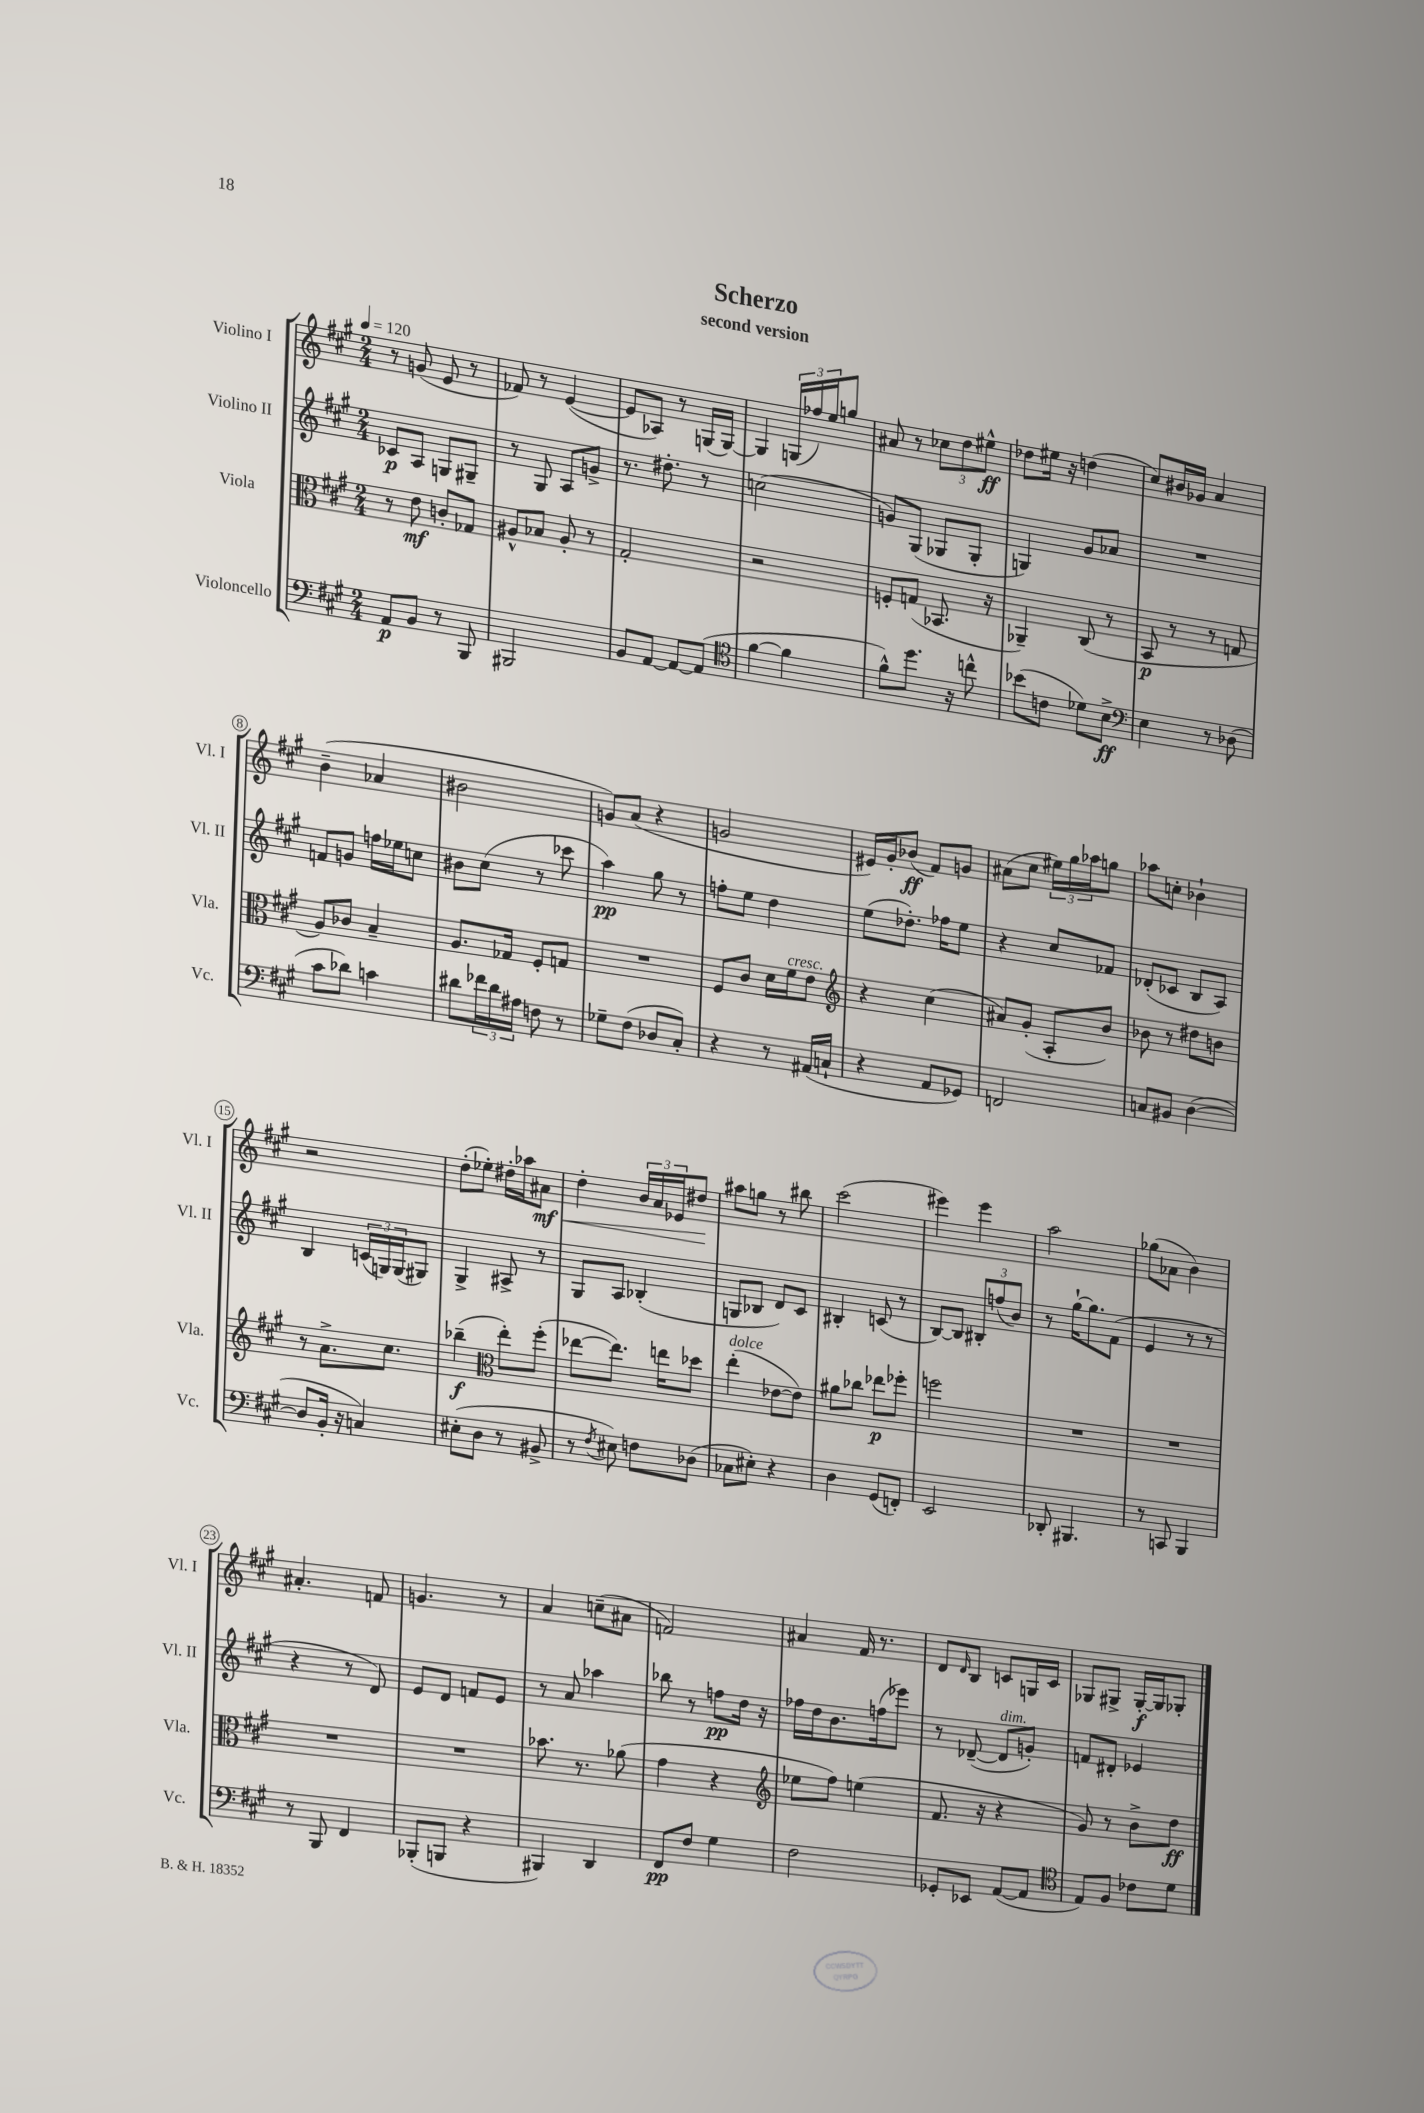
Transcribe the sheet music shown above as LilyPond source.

\header { title = "Scherzo" subtitle = "second version" }
<<
\new StaffGroup <<
\new Staff = "s0" \with { instrumentName = "Violino I" shortInstrumentName = "Vl. I" } {
    \clef treble \key a \major \numericTimeSignature \time 2/4 \tempo 4 = 120
    r8 g'8( e'8 r8 |
    fes'8) r8 e'4~( |
    e'8 aes8) r8 g16( g16~) |
    g4 \tuplet 3/2 { g16( fes''16) e''16 } g''8 |
    ais'8 r8 \tuplet 3/2 { ces''8 d''8 eis''8-^\ff } |
    des''8 eis''16 r16 d''4( |
    cis''8) bis'16 ges'16 a'4 |
    b'4--( aes'4 |
    bis'2 |
    g'8) a'8( r4 |
    g'2 |
    eis'16) gis'16-. bes'8\ff( fis'8) g'8 |
    ais'8( cis''8 \tuplet 3/2 { eis''16) gis''16 aes''16 } g''8 |
    aes''8 c''8-. bes'4-! |
    r2 |
    d''8-.( ees''8-.) dis''16-. aes''16 ais'8\mf\< |
    d''4-. \tuplet 3/2 { b'16 a'16 ees'16 } dis''8\! |
    ais''8 g''8 r8 bis''8 |
    cis'''2( |
    eis'''4) eis'''4 |
    a''2 |
    ges''8( aes'8 b'4) |
    ais'4.-. f'8 |
    g'4. r8 |
    a'4 c''8--( ais'8 |
    f'2) |
    ais'4 fis'16 r8. |
    d'8 \grace { d'16 } b8 c'8 g16 c'16 |
    ges8 gis8-> gis16~-.\f gis16 ges8-. \bar "|." |
}
\new Staff = "s1" \with { instrumentName = "Violino II" shortInstrumentName = "Vl. II" } {
    \clef treble \key a \major \numericTimeSignature \time 2/4
    ces'8\p a8 g8 gis8-- |
    r8 gis8 a8 g'8-> |
    r8. dis''8.-. r8 |
    c''2( |
    g'8) gis8( ges8 ges8-. |
    g4) gis'8 aes'8 |
    R2 |
    f'8 g'8 f''16 ees''16 c''8 |
    bis'8 cis''8( r8 ces'''8 |
    a''4\pp) gis''8 r8 |
    f''8-. e''8 d''4 |
    e''8( des''8.-.) fes''16 e''8 |
    r4 cis''8 fes'8 |
    des'8-.( ces'8 b8 a8) |
    b4 \tuplet 3/2 { c'16( g16) g16( } gis8) |
    gis4-> ais8-> r8 |
    gis8 a8 bes4-.( |
    g8 bes8 d'8) cis'8 |
    bis4-. c'8( r8 |
    b8~) b8 \tuplet 3/2 { bis8-. f''8( b'8) } |
    r8 gis''16~-! gis''8. fis'8( |
    e'4 r8 r8 |
    r4 r8 d'8) |
    e'8 d'8 f'8 e'8 |
    r8 a'8 aes''4 |
    bes''8 r8 f''8\pp d''16 r16 |
    fes''16 d''16 b'8. f''16( ees'''8) |
    r8 des'8~--( des'8^\markup { \italic "dim." } g'8-.) |
    f'8 dis'8-. ees'4 \bar "|." |
}
\new Staff = "s2" \with { instrumentName = "Viola" shortInstrumentName = "Vla." } {
    \clef alto \key a \major \numericTimeSignature \time 2/4
    r8 e'8\mf c'8-. ges8 |
    ais8-^ bes8 ais8-. r8 |
    gis2-. |
    r2 |
    f8-. g8( bes,8. r16 |
    aes,4--) cis8( r8 |
    b,8\p r8 r8 g8 |
    a8) ces'8 b4-- |
    a8. ges16 fis8-. g8 |
    R2 |
    fis8 cis'8 d'16 fis'16^\markup { \italic "cresc." } e'8 |
    \clef treble r4 cis''4( |
    ais'8) gis'8-.( a8-. b'8) |
    bes'8 r8 dis''8 b'8 |
    r8 a'8.-> cis''8. |
    bes''4--\f( \clef alto e''8-.) fis''8-.( |
    ees''8~ ees''8.) e''16 des''8 |
    e''4-.^\markup { \italic "dolce" }( ees'8~ ees'8) |
    ais'8 ces''8 ees''8\p fes''8-. |
    f''2 |
    R2 |
    R2 |
    R2 |
    R2 |
    bes'8. r8. aes'8( |
    gis'4 r4 |
    \clef treble ees''8 fis''8) e''4( |
    fis'8. r16 r4 |
    gis'8) r8 b'8-> d''8\ff \bar "|." |
}
\new Staff = "s3" \with { instrumentName = "Violoncello" shortInstrumentName = "Vc." } {
    \clef bass \key a \major \numericTimeSignature \time 2/4
    a,8\p b,8 r8 b,,8 |
    bis,,2 |
    b,8 a,8~ a,8~ a,8( |
    \clef tenor fis'4~ fis'4 |
    fis'8-^) d''8. r16 c''8-^ |
    bes'8( c'8 des'8) b8->\ff |
    \clef bass e4 r8 des8( |
    cis'8 des'8) c'4 |
    dis'8 \tuplet 3/2 { fes'16 dis'16 ais16 } f8 r8 |
    ges8-- fis8( des8 cis8-.) |
    r4 r8 ais,16( c16-! |
    r4 a,8 ges,8) |
    f,2 |
    c8 bis,8 d4~( |
    d8 b,16-. r16 c4) |
    eis8-.( d8 r8 bis,8-> |
    r8 \acciaccatura { fis8 } eis8) f8 des8( |
    ces8 eis8-.) r4 |
    d4 gis,8( f,8-.) |
    e,2 |
    des,8-. bis,,4. |
    r8 c,8 b,,4 |
    r8 b,,8 fis,4 |
    bes,,8-.( b,,8 r4 |
    bis,,4) d,4 |
    fis,8\pp fis8 gis4 |
    fis2 |
    ges,8-. ees,8 a,8~( a,8 |
    \clef tenor e8) fis8 ces'8 d'8 \bar "|." |
}
>>
>>
\layout { \context { \Score \override BarNumber.stencil = #(make-stencil-circler 0.1 0.3 ly:text-interface::print) } }
